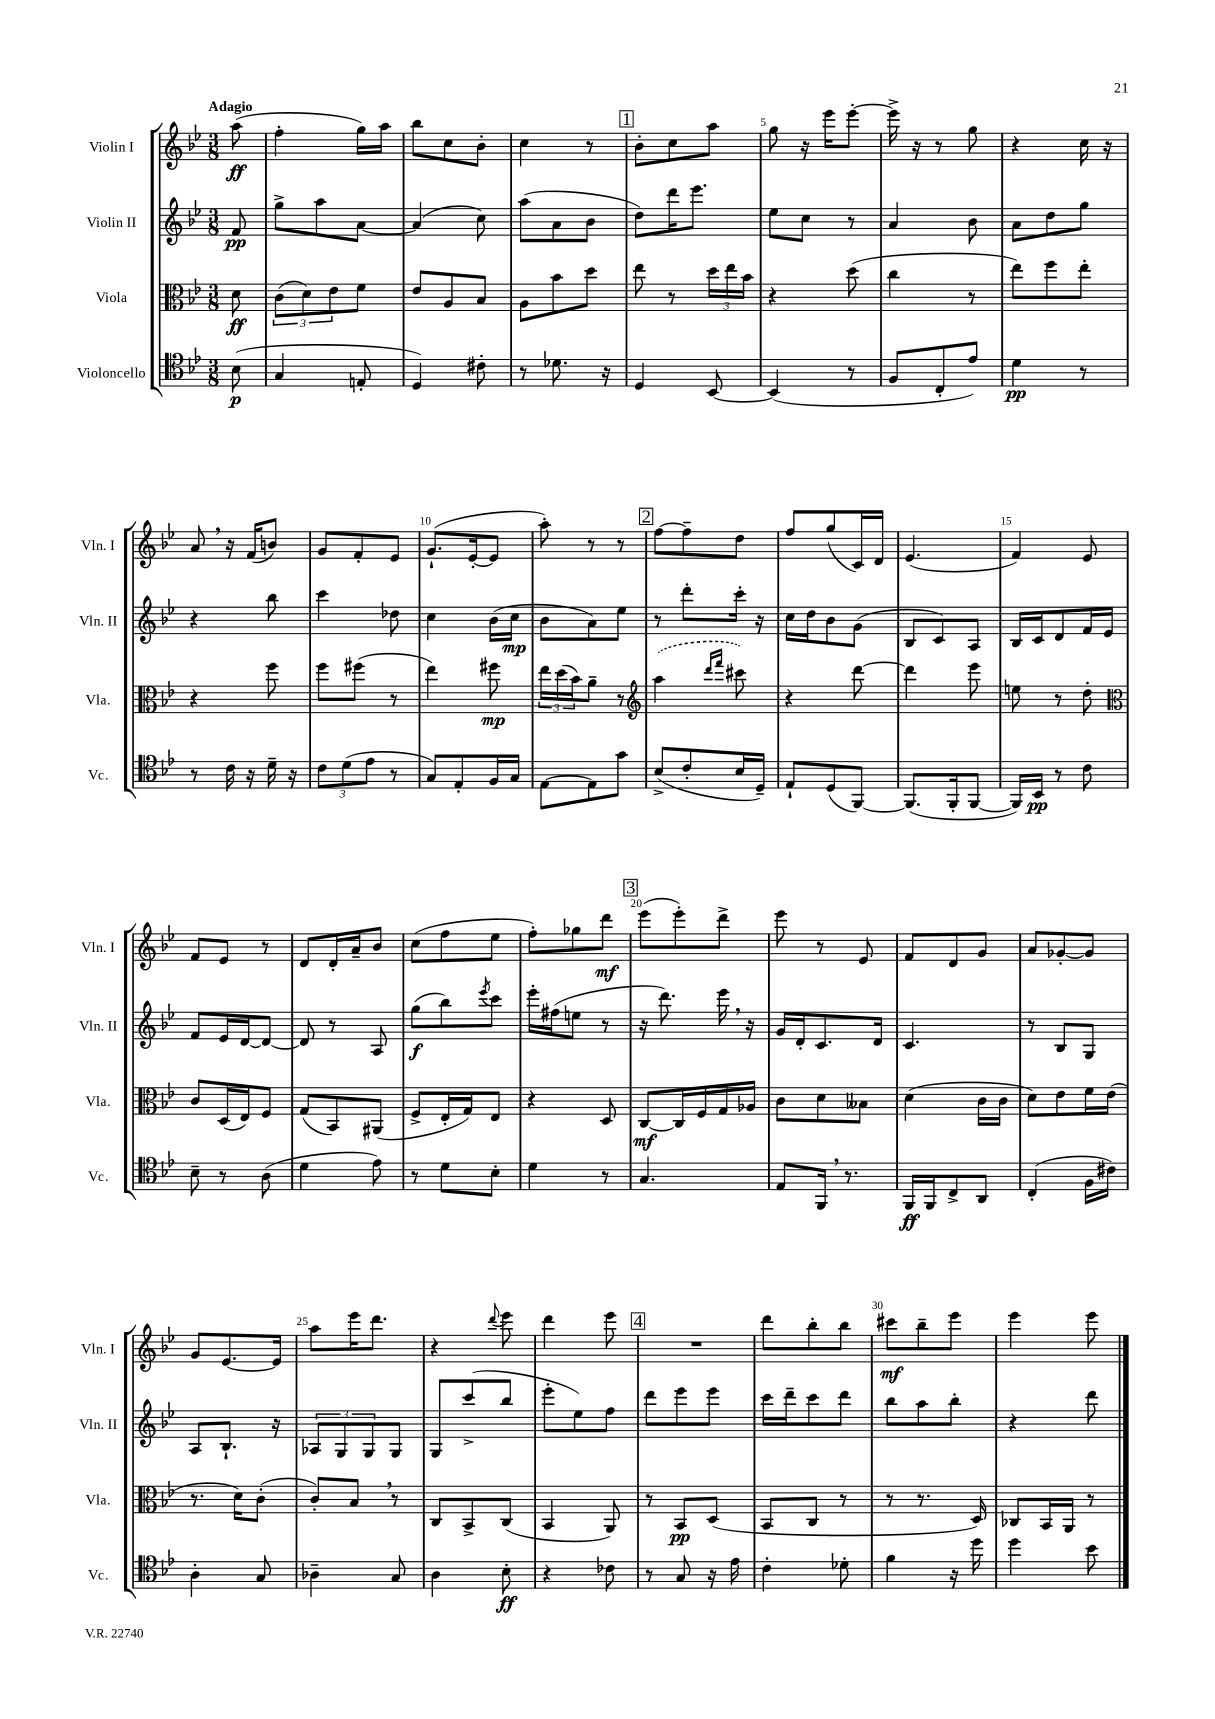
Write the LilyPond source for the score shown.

<<
\new StaffGroup <<
\new Staff = "s0" \with { instrumentName = "Violin I" shortInstrumentName = "Vln. I" } {
    \clef treble \key bes \major \numericTimeSignature \time 3/8 \partial 8 \tempo "Adagio"
    a''8\ff( |
    f''4-. g''16) a''16 |
    bes''8 c''8 bes'8-. |
    c''4 r8 |
    \mark \markup { \box "1" } bes'8-. c''8 a''8 |
    g''8 r16 ees'''16 ees'''8~-. |
    ees'''16-> r16 r8 g''8 |
    r4 c''16 r16 |
    a'8 \breathe r16 f'16( b'8) |
    g'8 f'8-. ees'8 |
    g'8.-!( ees'16~-. ees'8 |
    a''8-.) r8 r8 |
    \mark \markup { \box "2" } f''8~ f''8-- d''8 |
    f''8 g''8( c'16) d'16 |
    ees'4.( |
    f'4) ees'8 |
    f'8 ees'8 r8 |
    d'8 d'16-. a'16-- bes'8 |
    c''8( f''8 ees''8 |
    f''8-.) ges''8 d'''8\mf |
    \mark \markup { \box "3" } ees'''8( ees'''8-.) d'''8-> |
    ees'''8 r8 ees'8 |
    f'8 d'8 g'8 |
    a'8 ges'8~-. ges'8 |
    g'8 ees'8.~ ees'16 |
    a''8 ees'''16 d'''8. |
    r4 \appoggiatura { d'''8 } ees'''8 |
    d'''4 ees'''8 |
    \mark \markup { \box "4" } R4. |
    d'''8 bes''8-. bes''8 |
    cis'''8\mf bes''8-- ees'''8 |
    ees'''4 ees'''8 \bar "|." |
}
\new Staff = "s1" \with { instrumentName = "Violin II" shortInstrumentName = "Vln. II" } {
    \clef treble \key bes \major \numericTimeSignature \time 3/8 \partial 8
    f'8\pp |
    g''8-> a''8 a'8~ |
    a'4( c''8) |
    a''8( a'8 bes'8 |
    \mark \markup { \box "1" } d''8) d'''16 ees'''8. |
    ees''8 c''8 r8 |
    a'4 bes'8 |
    a'8 d''8 g''8 |
    r4 bes''8 |
    c'''4 des''8 |
    c''4 bes'16( c''16\mp |
    bes'8 a'8) ees''8 |
    \mark \markup { \box "2" } r8 d'''8-. c'''16-. r16 |
    c''16 d''16 bes'8 g'8( |
    bes8 c'8) a8 |
    bes16 c'16 d'8 f'16 ees'16 |
    f'8 ees'16 d'16~ d'8~ |
    d'8 r8 a8 |
    g''8\f( bes''8) \acciaccatura { ees'''8 } c'''8 |
    ees'''16-. fis''16( e''8 r8 |
    \mark \markup { \box "3" } r16 d'''8.) ees'''16 \breathe r16 |
    g'16 d'16-. c'8. d'16 |
    c'4. |
    r8 bes8 g8 |
    a8 bes8.-! r16 |
    \tuplet 3/2 { aes8 g8 g8 } g8 |
    g8 c'''8->( bes''8 |
    ees'''8-. ees''8) f''8 |
    \mark \markup { \box "4" } d'''8 ees'''8 ees'''8 |
    c'''16 d'''16-- c'''8 d'''8 |
    bes''8 a''8 bes''8-. |
    r4 d'''8 \bar "|." |
}
\new Staff = "s2" \with { instrumentName = "Viola" shortInstrumentName = "Vla." } {
    \clef alto \key bes \major \numericTimeSignature \time 3/8 \partial 8
    d'8\ff |
    \tuplet 3/2 { c'8( d'8) ees'8 } f'8 |
    ees'8 a8 bes8 |
    a8 bes'8 d''8 |
    \mark \markup { \box "1" } ees''8 r8 \tuplet 3/2 { d''16 ees''16 bes'16 } |
    r4 d''8( |
    c''4 r8 |
    ees''8) f''8 ees''8-. |
    r4 f''8 |
    f''8 fis''8( r8 |
    ees''4) fis''8\mp |
    \tuplet 3/2 { ees''16 d''16( bes'16) } a'8-- r8 |
    \mark \markup { \box "2" } \clef treble \once \slurDashed a''4( \grace { d'''16 f'''16 } cis'''8) |
    r4 d'''8~ |
    d'''4 ees'''8 |
    e''8 r8 d''8-. |
    \clef alto c'8 d16( ees16) f8 |
    g8( bes,8) ais,8( |
    f8-> ees16-. g16) ees8 |
    r4 d8 |
    \mark \markup { \box "3" } c8~\mf c16 f16 g16 aes16 |
    c'8 d'8 beses8 |
    d'4( c'16 c'16 |
    d'8) ees'8 f'16 ees'16( |
    r8. d'16) c'8-.( |
    c'8-.) bes8 \breathe r8 |
    c8 bes,8-> c8( |
    bes,4 a,8) |
    \mark \markup { \box "4" } r8 bes,8\pp d8( |
    bes,8 c8 r8 |
    r8 r8. d16) |
    ces8 bes,16 a,16 r8 \bar "|." |
}
\new Staff = "s3" \with { instrumentName = "Violoncello" shortInstrumentName = "Vc." } {
    \clef tenor \key bes \major \numericTimeSignature \time 3/8 \partial 8
    bes8\p( |
    g4 e8-. |
    d4) cis'8-. |
    r8 des'8. r16 |
    \mark \markup { \box "1" } d4 bes,8~ |
    bes,4( r8 |
    f8 c8-. ees'8) |
    d'4\pp r8 |
    r8 c'16 r16 d'16-- r16 |
    \tuplet 3/2 { c'8 d'8( ees'8 } r8 |
    g8) ees8-. f16 g16 |
    ees8~ ees8 g'8 |
    \mark \markup { \box "2" } bes8->( c'8-. bes16 d16--) |
    ees8-! d8( f,8~) |
    f,8.( f,16-. f,8~ |
    f,16) bes,16\pp r8 c'8 |
    bes8-- r8 a8( |
    d'4 ees'8) |
    r8 d'8 bes8-. |
    d'4 r8 |
    \mark \markup { \box "3" } g4. |
    ees8 f,16 \breathe r8. |
    f,16\ff f,16 c8-> a,8 |
    c4-.( f16 cis'16) |
    a4-. g8 |
    aes4-- g8 |
    a4 bes8-.\ff |
    r4 ces'8 |
    \mark \markup { \box "4" } r8 g8 r16 ees'16 |
    c'4-. des'8-. |
    f'4 r16 d''16 |
    d''4 bes'8 \bar "|." |
}
>>
>>
\layout { \context { \Score \override BarNumber.break-visibility = ##(#f #t #t) barNumberVisibility = #(every-nth-bar-number-visible 5) } }
